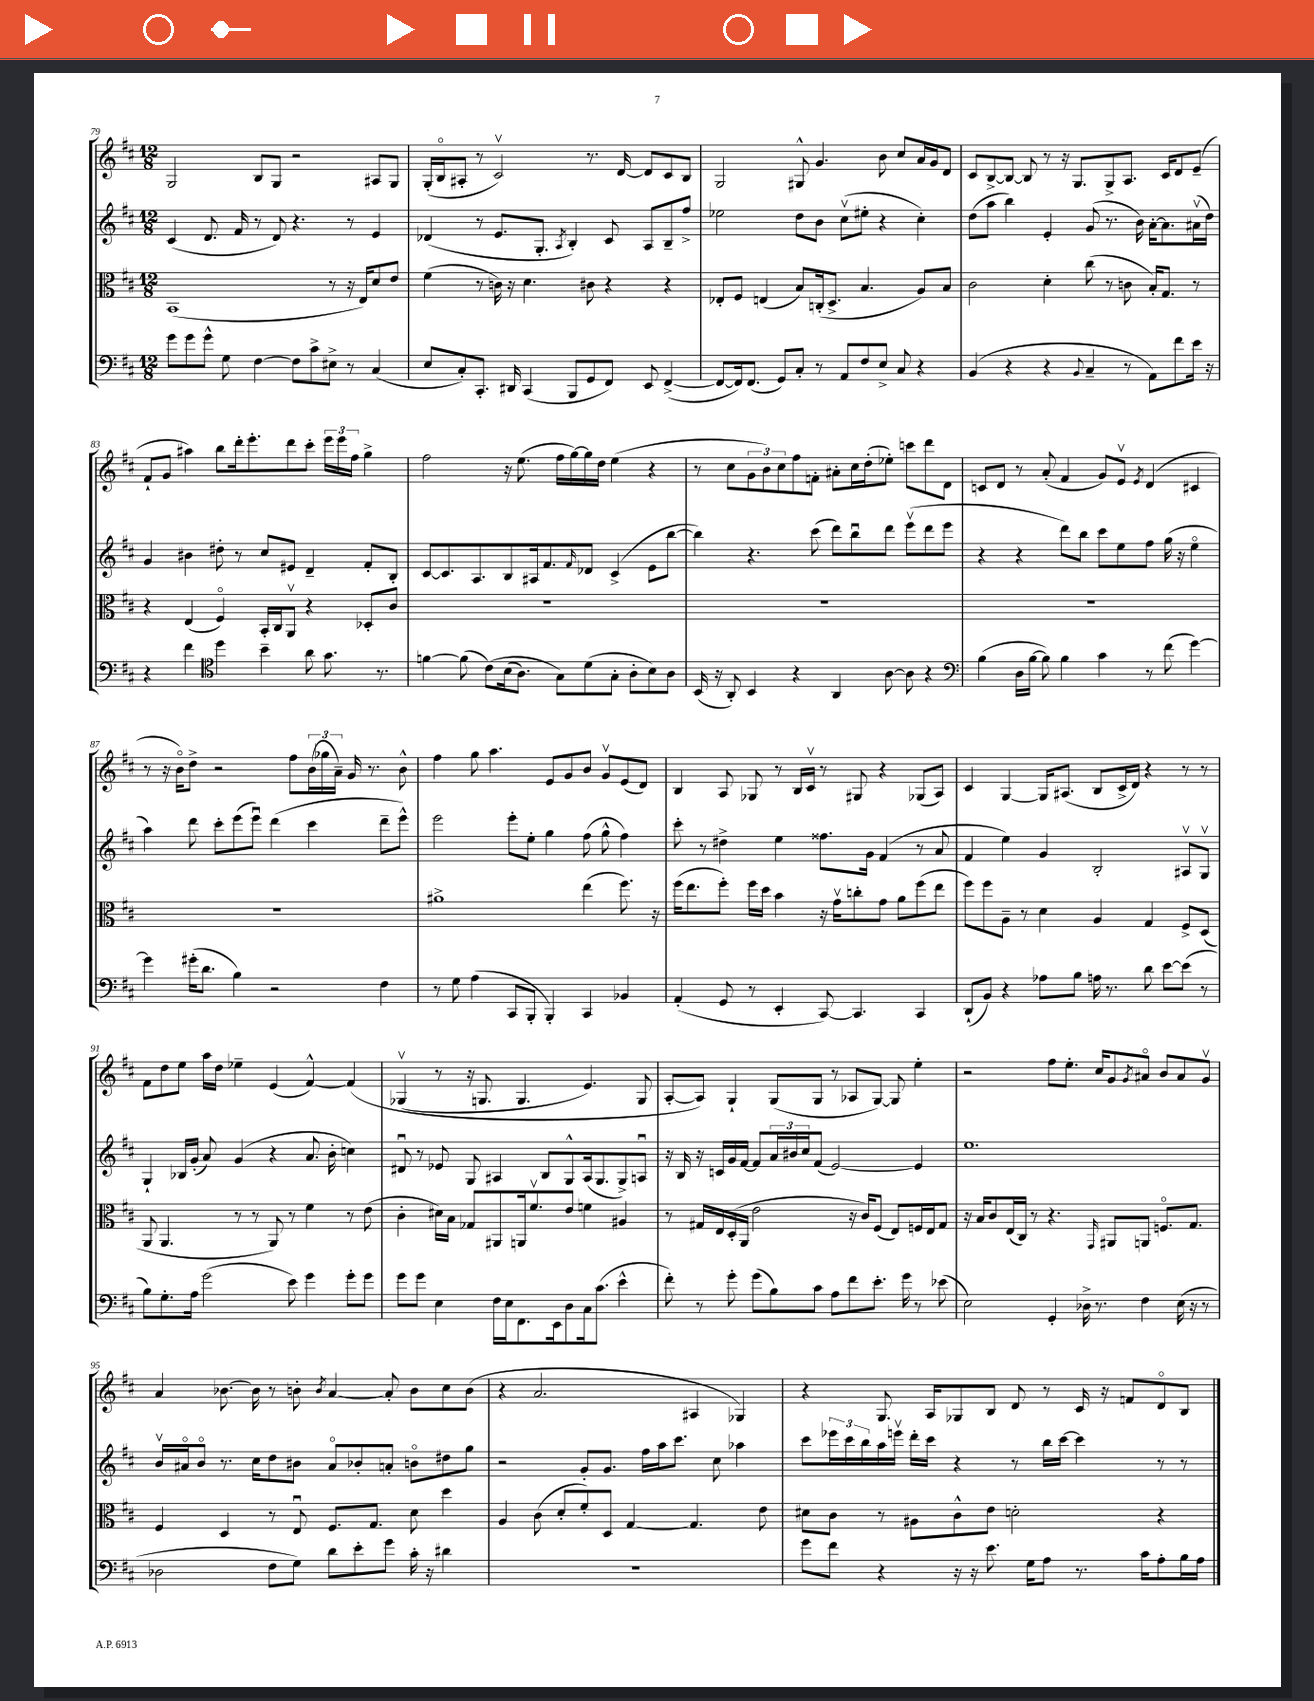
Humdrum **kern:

**kern	**kern	**kern	**kern
*staff4	*staff3	*staff2	*staff1
*clefF4	*clefC3	*clefG2	*clefG2
*k[f#c#]	*k[f#c#]	*k[f#c#]	*k[f#c#]
*M12/8	*M12/8	*M12/8	*M12/8
8g\L	(1BB	(4c#/	2G/
8g\	.	.	.
8g^^\J	.	8.d/	.
8G\	.	.	.
.	.	16f#/	.
[4F#\	.	8r	8B/L
.	.	8d/)	8G/J
8F#\]L	.	4.r	2r
8c#^\	.	.	.
8E#^\J	8r	.	.
8r	16r	8r	.
.	16E/LK)	.	.
(4C#/	8d/	4e/	8A#/L
.	8e/J	.	8G/J
=	=	=	=
8E/L	(4f#\	(4d-/	(16G'/LL
.	.	.	16Bo/J
8C#'/)	.	.	8A#'/J
8.CC#'/J	8r	8r	8r
.	16c\)	8.e/L	2c#v/)
16DD#/	16r	.	.
(4CC#/	4.d\	.	.
.	.	8.G'/J	.
.	.	8qA/	.
8BBB/L	.	4B'/)	.
8GG/	8c#\	.	8.r
8FF#/J)	4r	8c#/	.
.	.	.	[16d/
8EE/	.	8A/L	8d/]L
([4FF#^/	4r	8B~/	8c#/
.	.	8ff#^/J	8B/J
=	=	=	=
8FF#/_L	8E-'/L	2ee-\	2G/
16FF#/]k)	8F#/J	.	.
(8.FF#/J	.	.	.
.	(4E/	.	.
8GG/L)	.	.	.
8C#'/J	8B/L)	8dd\L	8G#^^/
8r	(16C'/k	8b\J	4.g/
.	8.D^/J	.	.
8AA/L	.	(8cc#v\L	.
8F#/	4.B/	8ee#'\J	.
8E^/J	.	4r	8b\
8C#/	.	.	8cc#/L
4r	8A/L)	4cc#'\)	16a/L
.	.	.	16g/J
.	8B/J	.	8d/J
=	=	=	=
(4BB/	2c#\	(8dd\L	8c#/L
.	.	8aa\J	[8B^/
4r	.	4bb\)	8B/_J
.	.	.	8B/]
4r	4d'\	4e'/	8r
.	.	.	16r
.	.	.	8.G/L
8qqBB/	.	.	.
4C#~/	(8cc#\	(8g/	.
.	8r	8.r	8G^/
8r	8c\	.	8.A/J
.	.	16b\)	.
8AA\L)	16B'/LK)	[16a'\LK	.
.	8.G/J	8.a\]	16c#/LK
8f#\	.	.	8d/
16e\Jk	8r	(16a#v\L	(8e~/J
16r	.	16dd\JJ)	.
=	=	=	=
4r	4r	4g/	8f#`/L
.	.	.	8g/J
4f#\	(4E/	4b#\	4aa#\)
*clefC4	*	*	*
4dd\	4F#o/)	8dd#'\	8bb\L
.	.	8r	16ddd'\k
.	.	.	8.eee'\
4b~\	16BB'/LL	8cc#/L	.
.	16C#/J	.	.
.	8AAv/J	8e#/J	8ddd\
8a\	4r	4d~/	8ccc#'\J
8.g\	.	.	24eee\LL
.	.	.	24eee\
.	.	.	24ff#\JJ
.	8D-'/L	8f#'/L	4gg^\
8.r	.	.	.
.	8c#/J	8B'/J	.
=	=	=	=
[4f\	1.r	[8c#/L	2ff#\
.	.	8.c#/]	.
(8f\]	.	.	.
.	.	8.A/	.
&(8c#\L)	.	.	.
(16B\k	.	8B/	16r
8.A\J)	.	.	(8.ee\
.	.	16A#/k	.
.	.	8.f#/	.
8G\L&)	.	.	16ff#\LL
.	.	.	[16gg\)
.	.	16qqf#/	.
(8d\	.	8d-/J	16gg\]
.	.	.	16dd\JJ
8G'\J	.	(4c#^/	(4ee\
8A'\L	.	.	.
8B\)	.	8e\L	4r
8A\J	.	[8bb\J	.
=	=	=	=
(16BB/	1.r	4bb\])	8r
16r	.	.	.
8AA'/)	.	.	8cc#\L
4BB/	.	4.r	12g\
.	.	.	12b\)
.	.	.	12cc#\
4r	.	.	8ff#\
.	.	(8ccc#\	8f'\J
4AA/	.	8ddd\L)	8a#'\L
.	.	8bbu\	16cc#\L
.	.	.	(16dd'\J
[8A\	.	8ddd\J	8ee-'\J)
8A\]	.	(8eeev\L	8ccc\L
4r	.	8ddd\	8ddd\
.	.	8eee\J	8d\J
=	=	=	=
*clefF4	*	*	*
(4B\	1.r	4r	8c/L
.	.	.	8d/J
16D\LL	.	4r	8r
[16B\JJ	.	.	.
8B\])	.	.	(8a'/
4B\	.	8ddd\L)	4f#/
.	.	8bb\J	.
4c#\	.	8ccc#\L	8g/L)
.	.	8ee\	8ev/J
.	.	.	8qe/
8r	.	8ff#\J	(4d/
(8f#\	.	(16gg\	.
.	.	16r	.
[4g\)	.	4eeo\	4c#/
=	=	=	=
4g\]	1.r	4aa\)	8r
.	.	.	16r
.	.	.	16bo\LK)
(16g#'\LK	.	8ddd\	8dd^\J
8.d\J	.	.	.
.	.	8ccc#'\L	2r
4B\)	.	(8eee\	.
.	.	8eeeu\J)	.
2r	.	(4ddd\	.
.	.	.	8ff#\L
.	.	4ccc#\	(24b\L
.	.	.	24gg-\
.	.	.	24a~\JJ)
.	.	.	16g/
.	.	.	8.r
4F#\	.	8ddd~\L	.
.	.	8eee^^\J)	8b^^\
=	=	=	=
8r	1a#^	2eee\	4ff#\
8G\	.	.	.
(4A\	.	.	8gg\
.	.	.	4.aa\
8CC#/L	.	8eee'\L	.
8BBB'/J	.	8ee'\J	.
4BBB'/)	.	4gg\	8e/L
.	.	.	8g/
4CC#/	(4ee\	(8ff#\	8b/J
.	.	8gg^^\	8gv/L
4BB-/	8.ff#\)	4ff#\)	(8e/
.	.	.	8d/J)
.	16r	.	.
=	=	=	=
(4AA'/	(16ff#\LK	8ccc#'\	4B/
.	8.ee\	.	.
.	.	8r	.
8GG/	8ff#'\J)	4dd#^\	8A/
8r	16ff#\LL	.	8G-/
.	16dd\JJ	.	.
4EE'/	4b\	4ee\	8r
.	.	.	16B/LL
.	.	.	16c#v/JJ
[8CC#/)	16r	8.ff##\L	8r
.	16gv\LK	.	.
4.CC#/]	8cc'\	.	8G#/
.	.	16g\Jk	.
.	8g\J	(4f#/	4r
.	8a\L	.	.
4CC#/	(8ff#\	8r	(8G-/L
.	8ee\J	8a/	8A/J)
=	=	=	=
(8DD`/L	8ff#\L)	4f#/	4c#/
8BB/J)	8ff#\	.	.
4r	8A~\J	4ee\)	[4G/
.	8r	.	.
8A-\L	4d\	4g/	16G/]LK
.	.	.	(8.A#/J
8B\J	.	.	.
16A\	4A/	2B'/	8B/L
8.r	.	.	.
.	.	.	16c#^/L
.	.	.	16d/JJ)
8d\	4G/	.	4r
[8e\L	.	.	.
(8e\]J	8F#^/L	8A#v/L	8r
8r	(8D/J	8Gv/J	8r
=	=	=	=
8B\L)	8AA/	4G`/	8f#\L
8.G'\	4.AA/	.	8dd\
.	.	16B-/LL	8ee\J
16A\Jk	.	(16g'/JJ	.
(2g\	.	8a/)	16aa\LL
.	.	.	16dd\JJ
.	8r	(4g/	4ee-~\
.	8r	.	.
.	8AA/)	4r	(4e/
8e\)	8r	.	.
4g\	4f#\	8.a/	[4f#^^/)
.	.	16b'\	.
8g'\L	8r	4cc\)	&(4f#/]
8g\J	(8e\	.	.
=	=	=	=
8g\L	4c#'\	8d#u/	(4G-v/
8g\J	.	8r	.
4E\	16d#\LL)	8e-/	8r
.	16B\JJ	.	.
.	8G-/L	8G/	16r
.	.	.	8.G/
16F#\LL	8AA#/	4A#/	.
16E\J	.	.	.
8.FF#\	16AA/k	.	4.G/
.	8.f#v/	.	.
.	.	8B/L	.
16EE\k	.	.	.
8D\	8e/J	8G^^/	.
16C#\k	4f\	(16A#/k	4.e/)
(8.c#\J	.	8.G/	.
4e^^\	4A#/	8G^/)	.
.	.	8Au/J	8G/
=	=	=	=
8f#'\)	8r	16r	[8A'/L
.	.	16B/	.
8r	16G#/LL	16r	8A/]J&)
.	16E/	16c/LL	.
8g'\	(16D'/	16g/	4G`/
.	16AA/JJ	[16f#/JJ	.
(8g\L	2e\	8f#/]L	.
8B\)	.	24a/L	(8G/L
.	.	24b#/	.
.	.	24cc#/J	.
8c#\J	.	(8f#/J	8G/J
8A\L	.	[2e/)	8r
8f#\	16r	.	8A-/L
.	16c#/LK)	.	.
8.e'\J	(8F#/J	.	[8G/J)
.	8E/L)	.	8G/]
16g\	.	.	.
8r	16F/L	4e/]	4ee'\
.	16E/J	.	.
(8e-\	8G#/J	.	.
=	=	=	=
2E\)	16r	1.ee	2r
.	16B/LK	.	.
.	8c#/	.	.
.	(16E/L	.	.
.	16C#/JJ)	.	.
.	8r	.	.
4GG'/	4.r	.	8ff#\L
.	.	.	8.ee'\J
16D-^\	.	.	.
8.r	.	.	16cc#/LK
.	16qqGG/	.	.
.	8AA#/L	.	8g/
.	.	.	8qg/
4F#\	8AA/J	.	8a#o/J
.	8.Fo/L	.	8b/L
(16E\	.	.	8a#/
16r	8.G/J	.	.
8r	.	.	8gv/J
=	=	=	=
2D-\	4F#/	16bv/LL	4a/
.	.	16a#o/J	.
.	.	8bo/J	.
.	4D/	8.r	[8.b-\
.	.	16cc#\LK	16b-\]
8F#\L	8r	8dd\	8r
8G\J)	8Eu/	8b#\J	8b'\
.	.	.	8qb/
8d\L	8.F#/L	8a#o/L	[4a/
8e'\	.	8b-'/	.
.	8.G/J	.	.
8g\J	.	8a'/J	8a'/]
16c#'\	8d\	8bo\L	8b\L
16r	.	.	.
4d#\	4dd\	8dd#\	8cc#\
.	.	8gg\J	(8b\J
=	=	=	=
1.r	4A/	2r	4r
.	(8c#\	.	2.a/
.	8d'/L	.	.
.	8f#'/)	8g'/L	.
.	8D/J	8.g/J	.
.	[4G/	.	.
.	.	16ff#\LL	.
.	.	16aa\J	.
.	.	8.ccc#\J	.
.	4.G/]	.	4A#/
.	.	8cc#\	.
.	.	4aa-\	4G-/)
.	8e\	.	.
=	=	=	=
8g\L	8d#\L	8ccc#\L	4r
8f#\J	8c#\J	24eee-\L	.
.	.	24ccc#\	.
.	.	24bb\	.
4r	8r	16aa\	8.G/
.	.	16eeev\JJ	.
.	8A#\L	16ddd'\LL	.
.	.	16ccc#\JJ	16A/LK
16r	8c#^^\	4r	8G-/
16r	.	.	.
8.e\	8e\J	.	8B/J
.	2d'\	8r	8d/
16G\LK	.	.	.
8A\J	.	16bb\LL	8r
.	.	[16ccc#\JJ	.
8.r	.	4ccc#\]	16c#/
.	.	.	16r
.	.	.	8f/L
16c#\LK	.	.	.
8A'\	4r	8r	8do/
16B\L	.	8r	8B/J
16A\JJ	.	.	.
==	==	==	==
*-	*-	*-	*-
